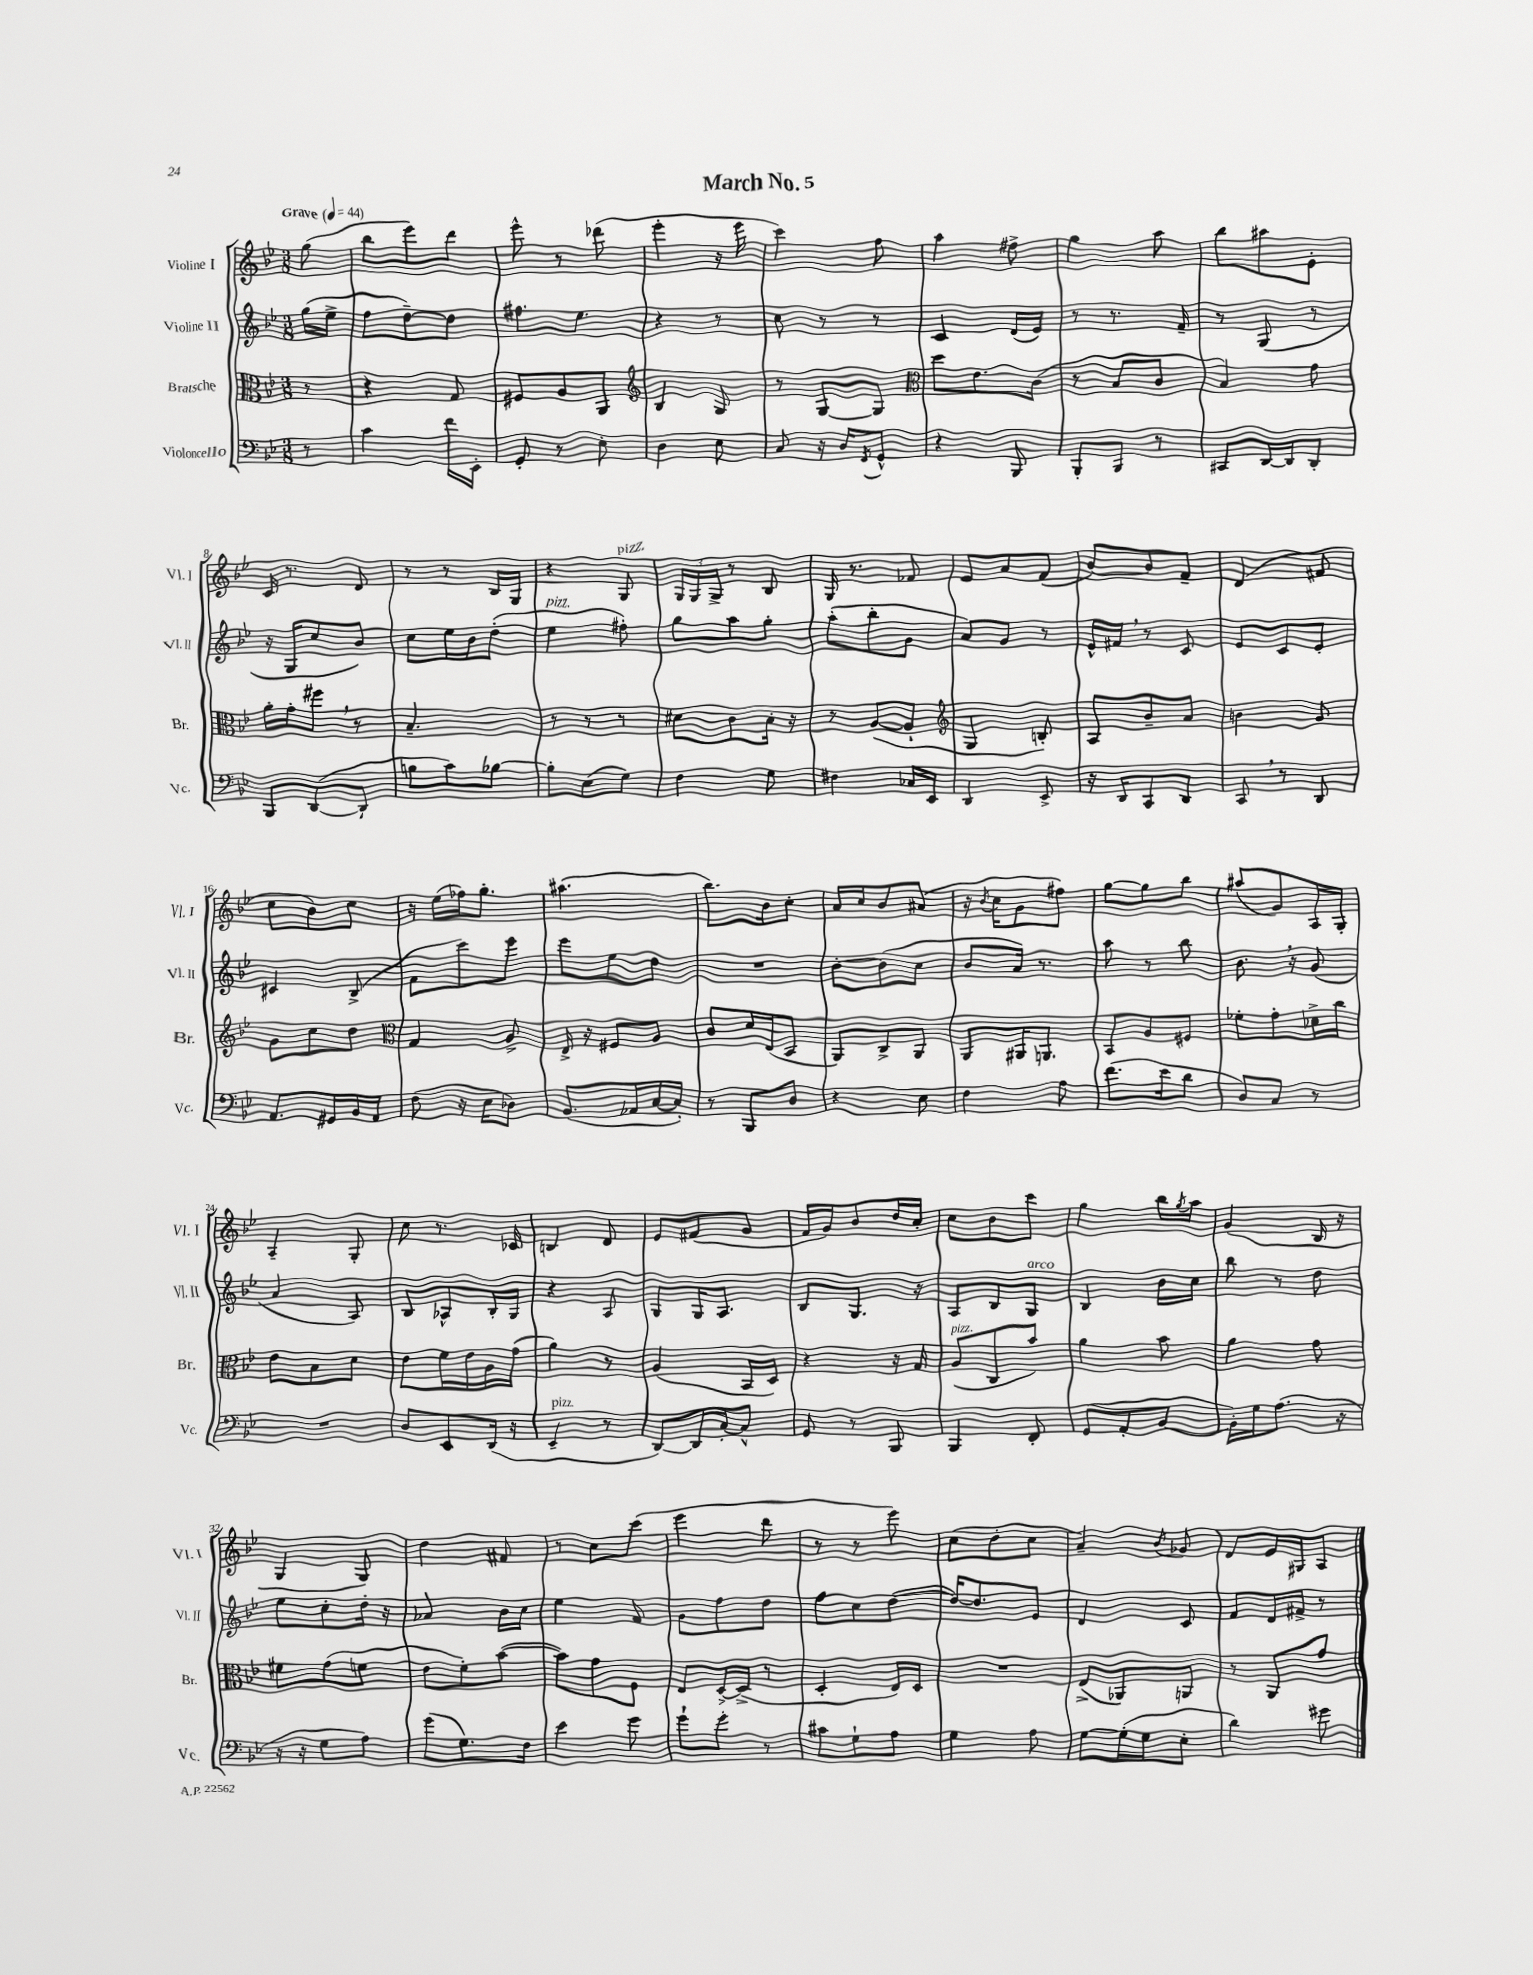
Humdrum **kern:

**kern	**kern	**kern	**kern
*staff4	*staff3	*staff2	*staff1
*clefF4	*clefC3	*clefG2	*clefG2
*k[b-e-]	*k[b-e-]	*k[b-e-]	*k[b-e-]
*M3/8	*M3/8	*M3/8	*M3/8
*MM44	*MM44	*MM44	*MM44
8r	8r	(16gg\LL	(8gg\
.	.	16ee-^\JJ	.
=	=	=	=
4c\	4r	8ff\L	8bb-\L
.	.	[8dd~\)	8eee-\)
16f\LL	8G/	8dd\]J	8ddd\J
16EE-'\JJ	.	.	.
=	=	=	=
8GG'/	8F#/L	8.ff#\L	8eee-^^\
8r	8A/	.	8r
.	.	8.ee-\J	.
8E-'\	8AA/J	.	(8ddd-\
=	=	=	=
*	*clefG2	*	*
4D\	4B-/	4r	4eee-'\
8E-\	8G/	8r	16r
.	.	.	16eee-\
=	=	=	=
8C/	8r	8cc\	4ccc\)
16r	[8G/L	8r	.
16D/LK	.	.	.
8qFF/	.	.	.
8GG^^/J	8G/]J	8r	8ff\
=	=	=	=
*	*clefC3	*	*
4r	8dd\L	4c/	4aa\
.	8.e-\	.	.
8BBB-/	.	(16d/LL	8ff#^\
.	(16c\Jk	16e-/JJ)	.
=	=	=	=
8BBB-'/L	8r	8r	4gg\
8BBB-/J	8B-/L	8.r	.
8r	8c/J	.	8aa\
.	.	16f~/	.
=	=	=	=
8CC#/L	4B-/)	8r	8bb-\L
[16DD/L	.	(8G/	8aa#\
16DD/]J	.	.	.
8DD'/J	8g\	8r	8e-'\J
=	=	=	=
8BBB-/L	16a'\LL	16r	16c/
.	16g'\J	16G/LK	8.r
([8DD/	8ff#\J	8cc/	.
8DD`/]J	8r	8b-/J)	8d/
=	=	=	=
8B\L	4.B-~/	8cc\L	8r
8c\)	.	16ee-\L	8r
.	.	16b-\J	.
[8B-\J	.	(8dd'\J	16B-/LL
.	.	.	16G/JJ
=	=	=	=
8B-'\]L	8r	4ee-\	4r
(8E-\	8r	.	.
8G\J)	8r	8ff#'\)	8G/
=	=	=	=
4F\	8d#\L	8gg\L	24G/LL
.	.	.	24G/
.	.	.	24G^/JJ
.	8c\	8aa\	8r
8G\	16B-'\Jk	8gg'\J	8B-/
.	16r	.	.
=	=	=	=
4F#\	8r	(8aa'\L	16G/
.	.	.	8.r
.	([8A/L	8bb-'\	.
16C-/LL	8A`/]J	8g\J	8f-/
16EE-/JJ	.	.	.
=	=	=	=
*	*clefG2	*	*
4DD/	4G/	8a/L)	8e-/L
.	.	8g/J	8a/
8EE-^/	8B'/)	8r	(8f/J
=	=	=	=
16r	8A/L	16e-^^/LL	[8b-/L)
16DD/LK	.	16f#/JJ	.
8CC/	8b-~/	8r	8b-/]
8DD/J	8a/J	8c/	8f~/J
=	=	=	=
8CC/	4b\	8e-/L	(4d/
8r	.	8c/	.
8DD/	8g/	8e-'/J	8f#/
=	=	=	=
8.AA/L	8g\L	4c#/	8cc\L
.	8cc\	.	8b-\)
16GG#/L	.	.	.
16BB-/	8dd\J	(8B-^/	8cc\J
16AA/JJ	.	.	.
=	=	=	=
*	*clefC3	*	*
(8F\	4G/	8f\L	16r
.	.	.	(16ee-\LL
16r	.	8ccc\)	16ff-\J)
16E-\LK	.	.	8.gg'\J
8D-\J)	8A^/	8eee-\J	.
=	=	=	=
(8.BB-/L	16E-^/	8eee-\L	(4.aa#\
.	16r	.	.
.	8F#/L	8ee-\	.
16AA-/L	.	.	.
[16C/	8A/J	8dd\J	.
16C'/]JJ)	.	.	.
=	=	=	=
8r	8c/L	4.r	8.bb-\L)
8BBB-/L	16d/L	.	.
.	(16E-/J	.	16b-\k
8D/J	8BB-/J	.	8cc'\J
=	=	=	=
4r	8AA/L)	[8b-'\L	16a/LL
.	.	.	16cc/J
.	8C^/	(8b-\]	8b-/
8E-\	8AA/J	8cc\J	(8a#/J
=	=	=	=
4F\	8AA/L	8b-/L	16r
.	.	.	8qb-/
.	.	.	16cc\LK
.	16AA#/K	16a/Jk)	8g\
.	8.AA/J	8.r	.
8A\	.	.	8ff#\J)
=	=	=	=
(8.f\L	8BB-/L	8aa\	[8gg\L
.	8A/	8r	8gg\]
16e-\k	.	.	.
8d\J	8F#/J	8bb-\	8bb-\J
=	=	=	=
8D/L)	8f-'\L	8.b-\	(8aa#/L
8C/J	8g'\	.	8g/)
.	.	16r	.
8r	16d-^\L	(8g/	16A/L
.	16cc\JJ	.	16G'/JJ
=	=	=	=
4.r	8e-\L	4a/	4A~/
.	8B-\	.	.
.	8d\J	8A/)	8G'/
=	=	=	=
8D/L	8e-\L	8B-/L	8cc\
8EE-/	16f\L	8A-^^/	8.r
.	16e-\	.	.
(16DD/Jk	16A\	16B-'/L	.
16r	(16g\JJ	16G/JJ	16c-/
=	=	=	=
4EE-~/	4a\)	4r	4B/
8r	8r	8A/	8d/
=	=	=	=
[8DD/L)	(4A/	8G/L	8e-/L
16DD/]L	.	16G/K	(8f#/
[16C'/J	.	8.A/J	.
8C^^/]J	16BB-/LL	.	8g/J
.	16D/JJ)	.	.
=	=	=	=
8GG/	4r	8B-/L	16f/LL
.	.	.	16g/J)
8r	.	8.G/J	8b-/
8BBB-/	16r	.	16dd/L
.	16G/	16r	16cc'/JJ
=	=	=	=
4BBB-/	(8A/L	8A/L	8cc\L
.	8C/	8B-/	8b-\
8FF'/	8b-/J)	8G/J	8ccc\J
=	=	=	=
(8GG/L	4a\	4B-/	4gg\
8AA'/	.	.	.
[8BB-/J	8b-\	16b-\LL	16bb-\LL
.	.	.	8qgg/
.	.	16cc\JJ	16aa\JJ
=	=	=	=
16BB-'\]LL)	4a\	8bb-\	(4g/
16G\J	.	.	.
(8.A\J	.	8r	.
.	8g\	8dd\	16B-/
16r	.	.	16r
=	=	=	=
16r	8f#\L	8ee-\L	4G/
16r	.	.	.
8G\L	(8g\	8cc'\	.
8A\J)	8f\J	16dd'\Jk	8G/)
.	.	16r	.
=	=	=	=
(8g\L	8e-\L	4a-/	4dd\
8.G\)	8f'\)	.	.
.	([8b-\J	16b-\LL	8f#/
16F\Jk	.	16cc\JJ	.
=	=	=	=
4e-\	8b-\]L)	4ee-\	8r
.	8g\	.	8cc\L
8g\	8F\J	8f/	(8ccc\J
=	=	=	=
8g`\L	8E-/L	8g\L	4eee-\
8g'\J	[16D^/L	8ff\	.
.	(16D^/]JJ	.	.
8r	8r	8dd\J	8ddd\
=	=	=	=
8c#\L	4D'/	8ff\L	8r
8G`\	.	8cc\	8r
8A\J	16E-/LL)	([8dd\J	8eee-\)
.	16D/JJ	.	.
=	=	=	=
4G\	4.r	16dd/_LK)	(8cc\L
.	.	8.dd/]	.
.	.	.	8dd'\
8A\	.	8e-/J	8cc\J
=	=	=	=
[8G\L	(8E-^/L	4d/	4a~/)
(16G'\]L	8AA-/)	.	.
16G\J	.	.	.
.	.	.	8qb-/
8E-'\J	8AA/J	8c/	8g-/
=	=	=	=
4d\)	8r	8f/L	8d/L
.	8AA/L	16d/L	16e-/L
.	.	16f#^/JJ	16G#/J
8g#\	8g/J	8r	8A/J
==	==	==	==
*-	*-	*-	*-
